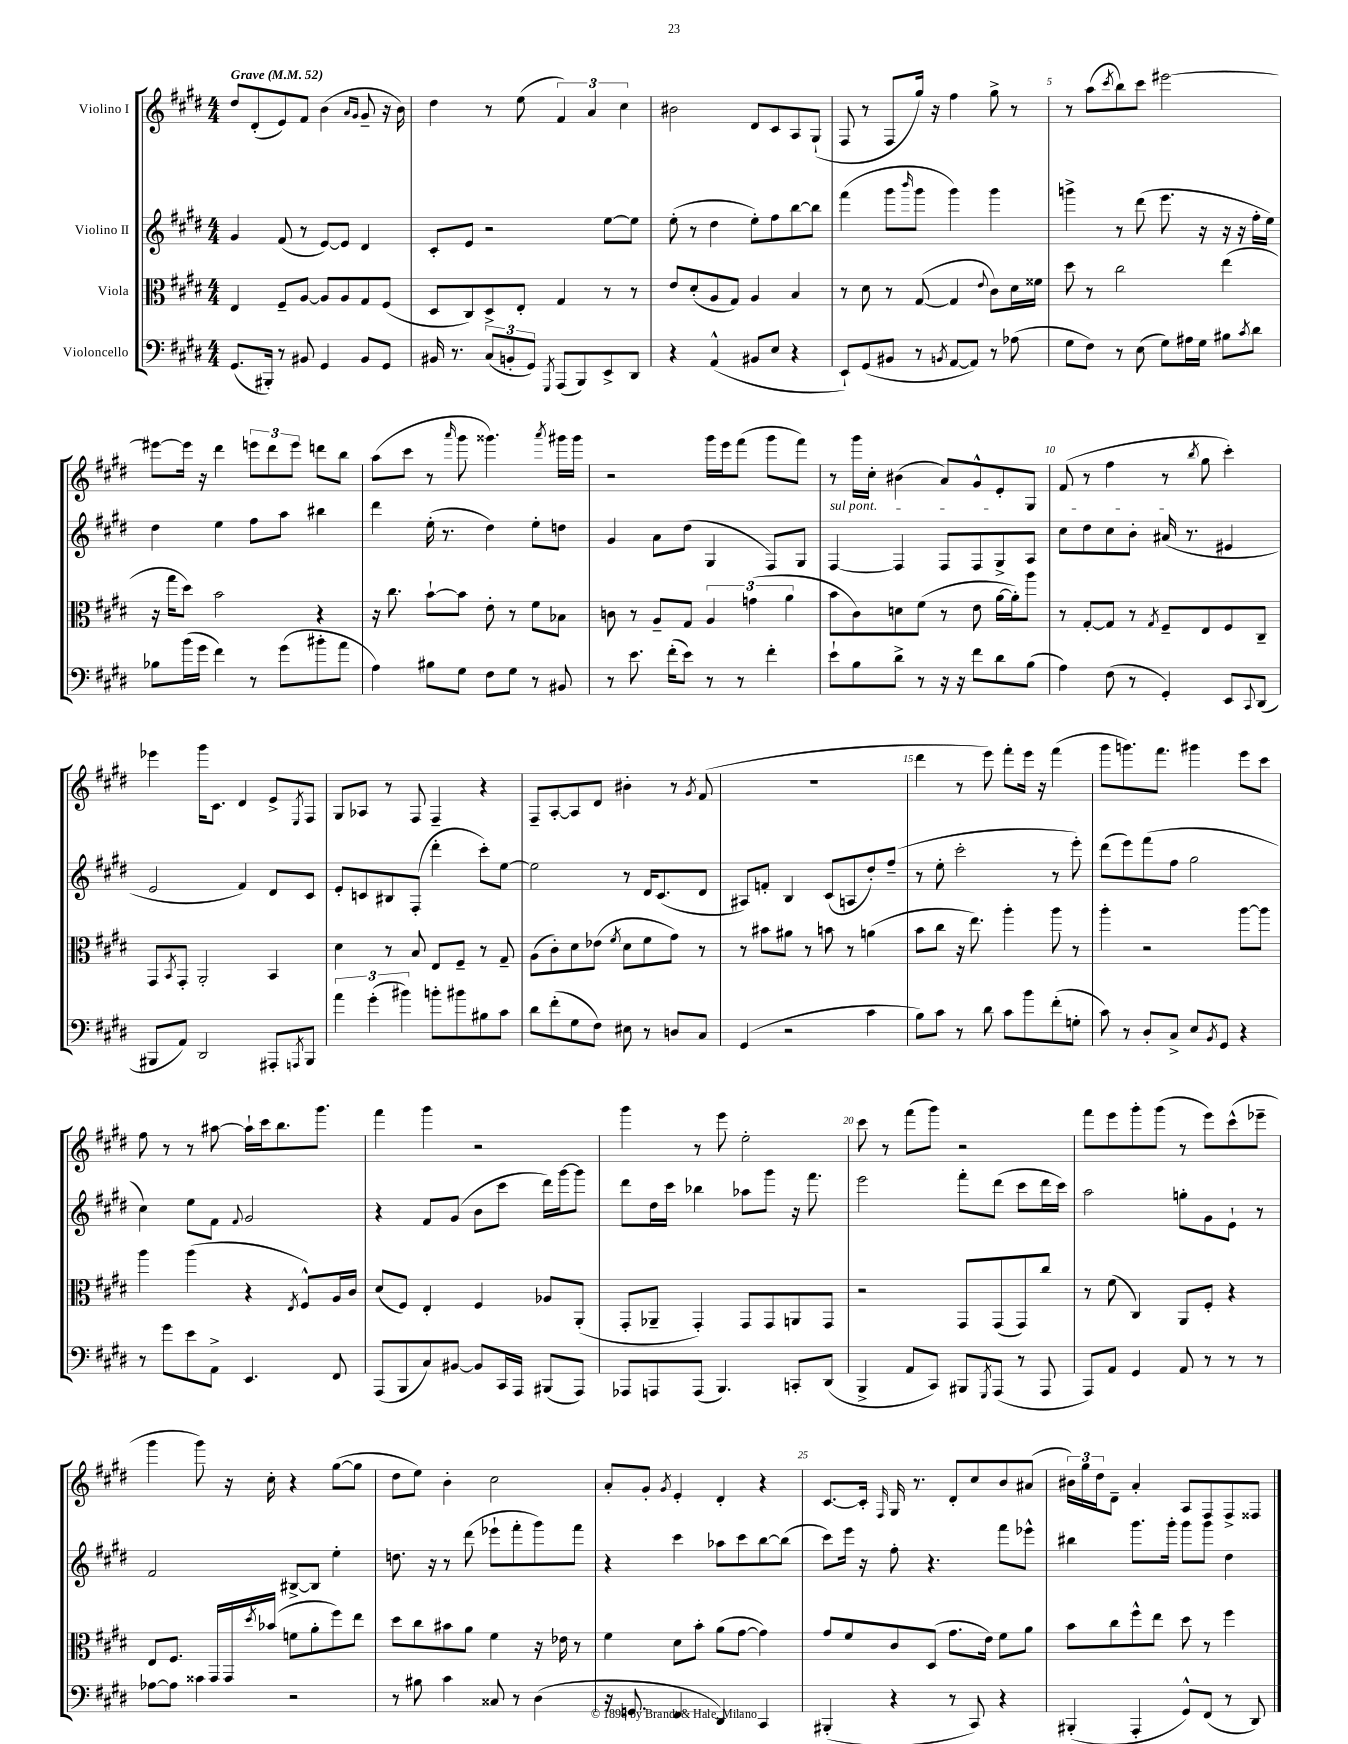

**kern	**kern	**kern	**kern
*staff4	*staff3	*staff2	*staff1
*clefF4	*clefC3	*clefG2	*clefG2
*k[f#c#g#d#]	*k[f#c#g#d#]	*k[f#c#g#d#]	*k[f#c#g#d#]
*M4/4	*M4/4	*M4/4	*M4/4
*MM52	*MM52	*MM52	*MM52
(8.GG#	4E	4g#	8dd#
.	.	.	(8d#'
16BBB#')	.	.	.
8r	8F#~	(8f#	8e)
8BB#	[8A	8r	8f#
4GG#	8A]	[8e)	(4b
.	8A	8e]	.
.	.	.	16qqa
.	.	.	16qqg#
8BB#	8G#	4d#	8g#~
8GG#	(8F#	.	16r
.	.	.	16b)
=	=	=	=
16BB#	8D#	8c#'	4dd#
8.r	.	.	.
.	8C#)	8e	.
(12C#	8D#^	2r	8r
12BB'	.	.	.
.	8E'	.	(8ee
12GG#)	.	.	.
8qGGG#	.	.	.
(8AAA	4G#	.	6f#)
8BBB)	.	.	.
.	.	.	6a
8EE^	8r	[8ee	.
.	.	.	6cc#
8DD#	8r	8ee]	.
=	=	=	=
4r	8e	(8ee'	2b#
.	(8d#'	8r	.
(4AA^^	8A	4dd#	.
.	8G#)	.	.
8BB#	4A	8ee')	8d#
8E	.	8ff#	8c#
4r	4B	[8bb	8A
.	.	8bb]	(8G#`
=	=	=	=
8EE`)	8r	(4fff#	8F#
(8GG#	8d#	.	8r
8BB#	8r	8ggg#	8F#
.	.	16qqbbb	.
8r	([8G#	8ggg#	16gg#)
.	.	.	16r
8qBB	.	.	.
[8AA	4G#]	4ggg#)	4ff#
8AA])	.	.	.
.	8qqe	.	.
8r	8c#)	4ggg#	8gg#^
(8A-	16d#	.	8r
.	16f##	.	.
=	=	=	=
8G#	8dd#	4ggg^	8r
8F#)	8r	.	(8aa
.	.	.	8qccc#
8r	2cc#	8r	8bb)
(8E	.	(8ddd#	8ccc#
8G#)	.	8.eee	[2eee#
16A#	.	.	.
16G#	.	16r	.
8B#	(4ee	16r	.
.	.	16r	.
8qc#	.	.	.
8d#	.	16ff#'	.
.	.	16ee)	.
=	=	=	=
8B-	16r	4dd#	8eee#_
.	16gg#	.	.
(16b	8dd#)	.	16eee#]
16g#	.	.	16r
4f#)	2b	4ee	4ddd#
8r	.	8ff#	12eee
.	.	.	12ddd#
(8g#	.	8aa	.
.	.	.	12eee
8b#'	4r	4bb#	8ddd
8a	.	.	8bb
=	=	=	=
4A)	16r	4ddd#	(8aa
.	8.cc#	.	.
.	.	.	8ccc#
8B#	[8b`	(16ee'	8r
.	.	8.r	.
.	.	.	16qqaaa
8G#	8b]	.	8ggg#
8F#	8e'	4dd#)	4.ggg##)
8G#	8r	.	.
8r	8f#	8ee'	.
.	.	.	8qaaa
8BB#	8B-	8dd	16ggg#
.	.	.	16ggg#
=	=	=	=
8r	8c	4g#	2r
8.e	8r	.	.
.	8A~	8a	.
(16f#'	.	.	.
8e)	8G#	(8dd#	.
8r	6A	4G#	16ggg#
.	.	.	16eee
8r	.	.	(8fff#
.	(6g	.	.
4f#'	.	8F#)	8ggg#
.	6a	.	.
.	.	8G#	8fff#)
=	=	=	=
8e`	8b	[4F#	8r
8B	8c#)	.	16ggg#
.	.	.	16cc#'
8d#^	8d	4F#]	(4b#
8r	(8f#	.	.
16r	8r	8F#	8a)
16r	.	.	.
8f#	8e	8F#	8g#^^
8d#	[16a	8G#^	8e'
.	16a'])	.	.
(8B	8aa	8A	8G#
=	=	=	=
4A)	8r	8cc#	(8f#
.	[8G#'	8dd#	8r
(8F#	8G#]	8cc#	4ff#
8r	8r	8b'	.
.	8qG#	.	.
4GG#')	8F#~	(16a#	8r
.	.	8.r	.
.	.	.	8qbb
.	8E	.	8gg#
8EE	8F#	4e#	4ccc#')
8qqCC#	.	.	.
(8DD#	8C#~	.	.
=	=	=	=
8BBB#	8GG#	2e	4eee-
.	8qBB	.	.
8AA)	8GG#'	.	.
2DD#	2AA'	.	16ggg#
.	.	.	8.c#
.	.	4f#)	4d#
8AAA#'	4BB	8d#	8e^
8qAAA	.	.	8qE
8BBB#	.	8c#	8F#
=	=	=	=
6a	4d#	8e'	8G#
.	.	8c	8A-
(6g#'	.	.	.
.	8r	8B#	8r
6b#)	.	.	.
.	8B	(8F#'	8F#
8b'	8E	4ddd#'	4F#~
8b#	8F#~	.	.
8B#	8r	8ccc#')	4r
8c#	8G#~	[8ee	.
=	=	=	=
8d#	(8A	2ee]	8F#~
(8f#'	8c#')	.	[8A'
8G#	8d#	.	8A]
8F#)	(8e-	.	8d#
.	8qf#	.	.
8E#	8d#	8r	4b#'
8r	8f#	16d#	.
.	.	(8.c#	.
8D	8g#)	.	8r
.	.	.	8qg#
8C#	8r	8d#	(8f#
=	=	=	=
(4GG#	8r	8A#)	1r
.	8b#	8f'	.
2r	8a#	4B	.
.	8r	.	.
.	8b	(8c#	.
.	8r	8A	.
4c#	(4a	8dd#')	.
.	.	(8ff#~	.
=	=	=	=
8B)	8b	8r	4ddd#
8c#	8cc#	8ee'	.
8r	16r	2ccc#'	8r
.	8.ee)	.	.
8d#	.	.	8eee)
8c#	4aa'	.	8fff#'
8b	.	.	16eee
.	.	.	16r
(8f#'	8aa	8r	(4fff#
8G'	8r	8eee')	.
=	=	=	=
8c#)	4aa'	(8ddd#	8ggg#
8r	.	8eee)	8.ggg)
8D#'	2r	(8fff#	.
.	.	.	8.fff#
8C#^	.	8ff#	.
8E	.	2gg#	4ggg#
8qBB	.	.	.
8GG#	.	.	.
4r	[8aa	.	8eee
.	8aa]	.	8ccc#
=	=	=	=
8r	4aa	4cc#)	8ff#
8g#	.	.	8r
8e	(4aa	8ee	8r
8AA^	.	8f#	[8aa#
.	.	8qqf#	.
4.EE	4r	2g#	16aa#`]
.	.	.	16ccc#
.	.	.	8.bb
.	8qE	.	.
.	8F#^^)	.	.
.	.	.	8.ggg#
8FF#	16A	.	.
.	16c#	.	.
=	=	=	=
(8AAA	(8d#	4r	4fff#
8BBB	8F#)	.	.
8C#)	4E'	8f#	4ggg#
[8BB#	.	(8g#	.
8BB#]	4F#	8b	2r
16CC#	.	8ccc#	.
16AAA	.	.	.
(8BBB#	8A-	16ddd#)	.
.	.	[16ggg#	.
8AAA)	(8AA'	8ggg#]	.
=	=	=	=
8AAA-	8GG#'	8ddd#	4ggg#
8AAA	8AA-~	16dd#	.
.	.	16ccc#	.
(8AAA	4GG#')	4bb-	8r
4.BBB)	.	.	8eee
.	8GG#	8aa-	2ee'
.	8GG#	8ggg#	.
8CC'	8AA	16r	.
.	.	8.fff#	.
(8DD#	8GG#	.	.
=	=	=	=
4BBB^	2r	2eee	8ccc#
.	.	.	8r
8AA	.	.	(8fff#
8CC#)	.	.	8ggg#)
8BBB#	8GG#	8fff#'	2r
8qGGG#	.	.	.
(8AAA	(8GG#	(8ddd#	.
8r	8GG#)	8ccc#	.
8AAA	8cc#	16ddd#	.
.	.	16ccc#)	.
=	=	=	=
8AAA)	8r	2aa	8fff#
8AA	(8f#	.	8eee
4GG#	4C#)	.	8ggg#'
.	.	.	(8ggg#
8AA	8AA	8gg'	8r
8r	8F#'	8g#	8eee)
8r	4r	8e`	(8ccc#^^
8r	.	8r	8eee-~
=	=	=	=
[8A-	8E	2f#	4ggg#
8A-]	8.F#	.	.
4c##	.	.	8ggg#)
.	16GG#	.	.
.	16GG#	.	16r
.	8qdd#	.	.
.	(16b-	.	16cc#'
2r	8f	[8B#^	4r
.	8a'	8B#]	.
.	8ff#)	4ee'	([8gg#
.	8ee	.	8gg#]
=	=	=	=
8r	8dd#	8.dd	8dd#
8B#	8cc#	.	8ee)
.	.	16r	.
4c#	8b#	8r	4b'
.	8a	(8ddd#	.
8C##	4f#	8eee-`	2cc#
8r	.	8fff#'	.
(4D#	16r	8ggg#)	.
.	16e-	.	.
.	8r	8fff#	.
=	=	=	=
16r	4f#	4r	8a'
8.GG	.	.	.
.	.	.	8g#'
.	.	.	8qg#
4FF#	8d#	4ccc#	4e'
.	8b'	.	.
4DD#)	(8a	8aa-	4d#'
.	[8g#	8ccc#	.
4CC#	4g#])	[8bb	4r
.	.	(8bb]	.
=	=	=	=
(4BBB#'	8g#	8ccc#)	[8.c#
.	8f#	16eee	.
.	.	16r	16c#']
.	.	.	16qqF#
4r	8c#	8ff#'	16G#
.	.	.	8.r
.	(8D#	4.r	.
8r	8.g#	.	8d#'
8CC#)	.	.	8cc#
.	16e)	.	.
4r	8f#	8fff#	8b
.	8a	8eee-^^	(8a#
=	=	=	=
(4BBB#'	8b	4bb#	24b#)
.	.	.	24gg#
.	.	.	24dd#
.	8cc#	.	8d#~
4AAA'	8ff#^^	8.ggg#	4a'
.	8ee	.	.
.	.	16ggg#'	.
8GG#^^)	8dd#	8ggg#	8A
(8FF#	8r	8ggg#	8F#
8r	4ff#	4dd#	8F#^
8DD#)	.	.	8F##
==	==	==	==
*-	*-	*-	*-
